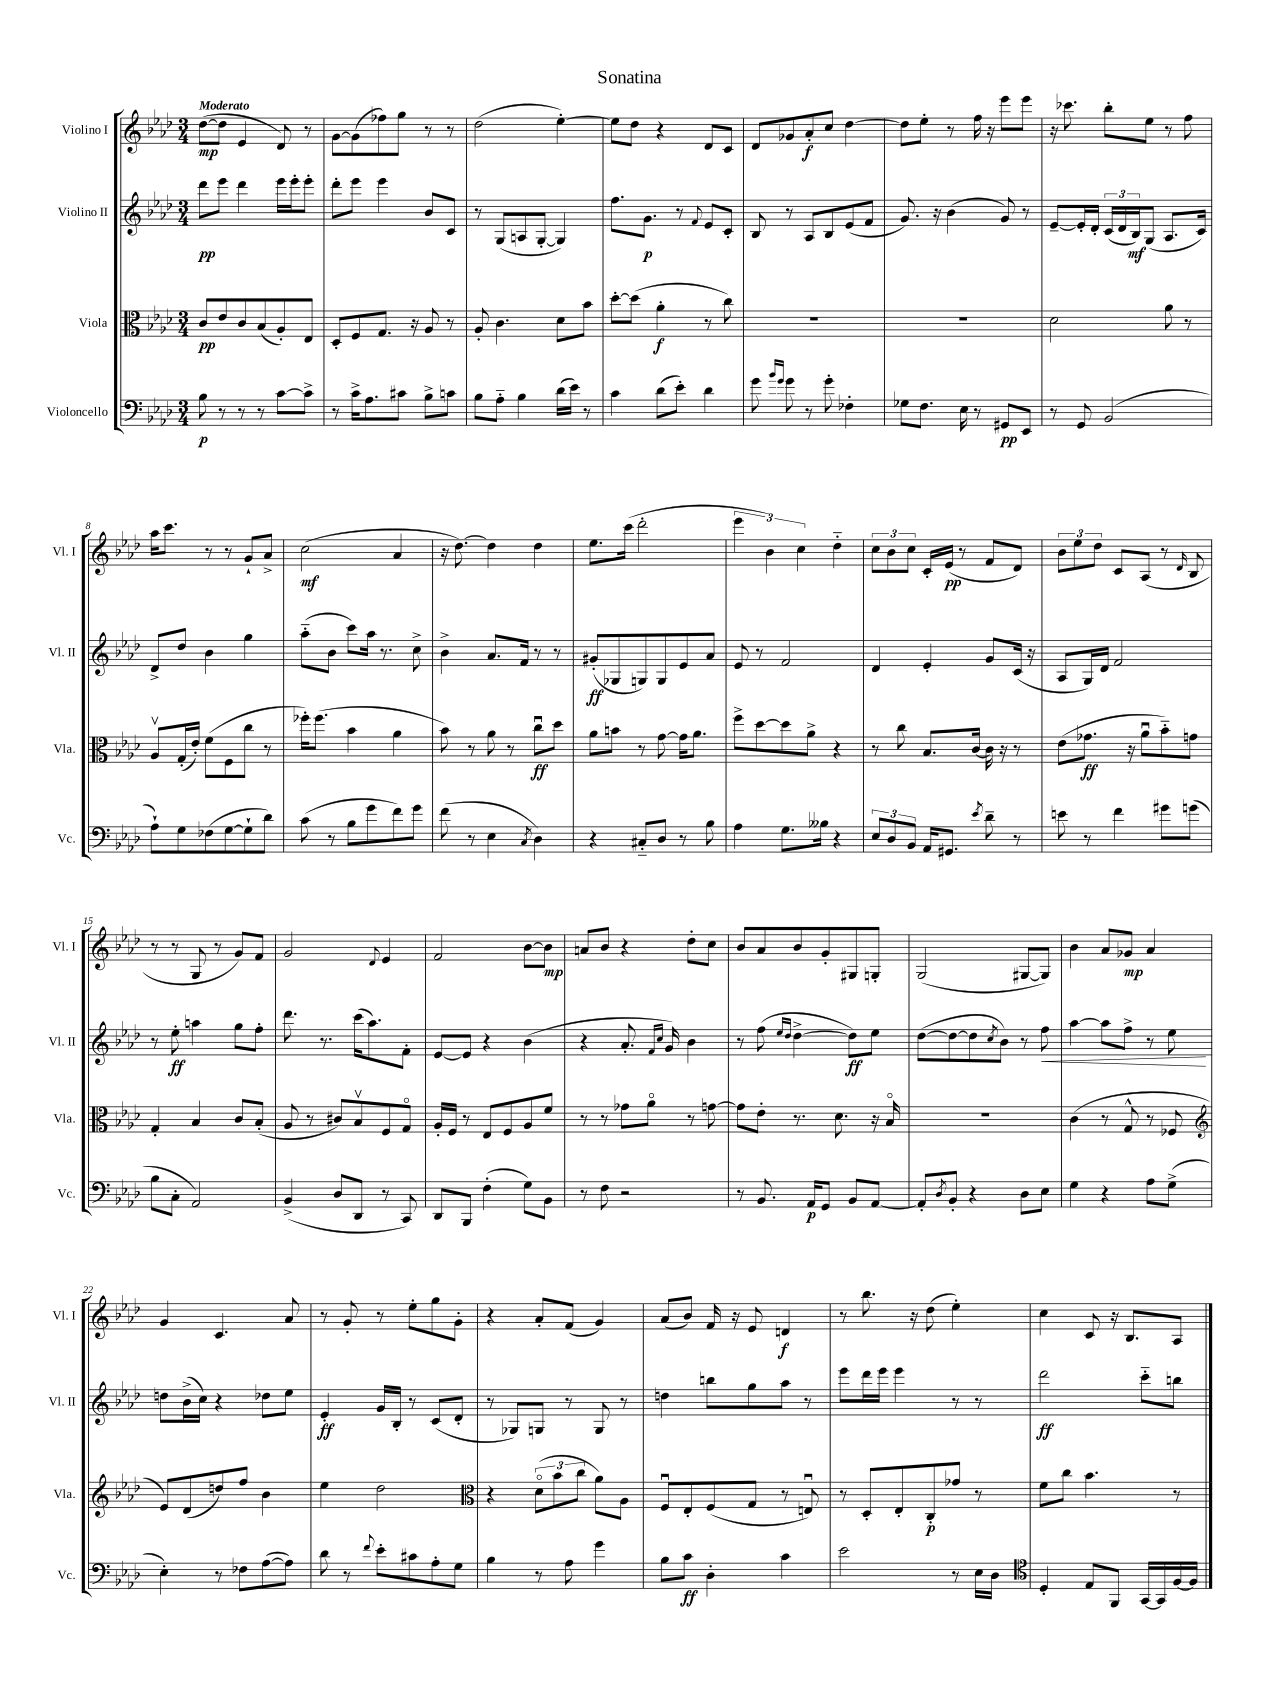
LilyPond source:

\header { title = "Sonatina" }
<<
\new StaffGroup <<
\new Staff = "s0" \with { instrumentName = "Violino I" shortInstrumentName = "Vl. I" } {
    \clef treble \key aes \major \numericTimeSignature \time 3/4 \tempo "Moderato"
    des''8~\mp( des''8 ees'4 des'8) r8 |
    g'8~ g'8( fes''8) g''8 r8 r8 |
    des''2( ees''4~-.) |
    ees''8 des''8 r4 des'8 c'8 |
    des'8 ges'8 aes'8-.\f c''8 des''4~ |
    des''8 ees''8-. r8 f''16 r16 ees'''8 ees'''8 |
    r16 ces'''8. bes''8-. ees''8 r8 f''8 |
    aes''16 c'''8. r8 r8 g'8-! aes'8-> |
    c''2\mf( aes'4 |
    r16 des''8.~) des''4 des''4 |
    ees''8. c'''16( des'''2-. |
    \tuplet 3/2 { ees'''4 bes'4) c''4 } des''4-_ |
    \tuplet 3/2 { c''8 bes'8 c''8 } c'16-. ees'16\pp( r8 f'8 des'8) |
    \tuplet 3/2 { bes'8 ees''8 des''8 } c'8 aes8( r8 \grace { des'16 } bes8 |
    r8 r8 g8 r8 g'8) f'8 |
    g'2 \appoggiatura { des'8 } ees'4 |
    f'2 bes'8~ bes'8\mp |
    a'8 bes'8 r4 des''8-. c''8 |
    bes'8 aes'8 bes'8 g'8-. gis8 g8-. |
    g2( gis8~ gis8) |
    bes'4 aes'8 ges'8\mp aes'4 |
    g'4 c'4. aes'8 |
    r8 g'8-. r8 ees''8-. g''8 g'8-. |
    r4 aes'8-. f'8( g'4) |
    aes'8( bes'8) f'16 r16 ees'8 d'4\f |
    r8 bes''8. r16 des''8( ees''4-.) |
    c''4 c'8 r16 bes8. aes8 \bar "|." |
}
\new Staff = "s1" \with { instrumentName = "Violino II" shortInstrumentName = "Vl. II" } {
    \clef treble \key aes \major \numericTimeSignature \time 3/4
    des'''8\pp ees'''8 des'''4 ees'''16 ees'''16-. ees'''8-. |
    des'''8-. ees'''8 ees'''4 bes'8 c'8 |
    r8 g8( a8 g8~-. g4) |
    f''8. g'8.\p r8 \appoggiatura { f'8 } ees'8 c'8-. |
    bes8 r8 aes8 bes8 ees'8( f'8 |
    g'8.) r16 bes'4( g'8) r8 |
    ees'8~-- ees'16-. des'16-. \tuplet 3/2 { c'16( des'16 bes16\mf) } g8( aes8. c'16) |
    des'8-> des''8 bes'4 g''4 |
    aes''8-_( bes'8 c'''8) aes''16 r8. c''8-> |
    bes'4-> aes'8. f'16 r8 r8 |
    gis'8-.\ff( ges8 g8) g8 ees'8 aes'8 |
    ees'8 r8 f'2 |
    des'4 ees'4-. g'8 c'16( r16 |
    aes8 g16) des'16 f'2 |
    r8 ees''8-.\ff a''4 g''8 f''8-. |
    des'''8. r8. c'''16( aes''8.) f'8-. |
    ees'8~ ees'8 r4 bes'4( |
    r4 aes'8.-. \grace { f'16 c''16 } g'16) bes'4 |
    r8 f''8( \grace { ees''16 des''16 } des''4~-> des''8\ff) ees''8 |
    des''8~( des''8~ des''8 \acciaccatura { c''8 } bes'8) r8 f''8\< |
    aes''4~ aes''8 f''8-> r8 ees''8\! |
    d''8 bes'16->( c''16) r4 des''8 ees''8 |
    ees'4-.\ff g'16 bes16-. r8 c'8( des'8-. |
    r8 ges8) g8 r8 g8 r8 |
    d''4 b''8 g''8 aes''8 r8 |
    ees'''8 des'''16 ees'''16 ees'''4 r8 r8 |
    des'''2\ff c'''8-_ b''8 \bar "|." |
}
\new Staff = "s2" \with { instrumentName = "Viola" shortInstrumentName = "Vla." } {
    \clef alto \key aes \major \numericTimeSignature \time 3/4
    c'8\pp ees'8 c'8 bes8( aes8-.) ees8 |
    des8-. f8 g8. r16 aes8 r8 |
    aes8-. c'4. des'8 bes'8 |
    des''8~-. des''8( aes'4-.\f r8 c''8) |
    R2. |
    R2. |
    des'2 aes'8 r8 |
    aes8\upbow g16-.( ees'16-.) f'8( f8 c''8 r8 |
    fes''16-.) fes''8.( bes'4 aes'4 |
    bes'8) r8 aes'8 r8 c''8\downbow\ff des''8 |
    aes'8 b'8 r8 g'8~ g'16 aes'8. |
    f''8-> des''8~ des''8 aes'8-> r4 |
    r8 c''8 bes8. c'16~ c'16 r16 r8 |
    ees'8( ges'8.\ff r16 aes'8\downbow bes'8-_) g'8 |
    g4-. bes4 c'8 bes8-.( |
    aes8 r8 cis'8) bes8\upbow f8 g8\flageolet |
    aes16-. f16 r8 ees8 f8 aes8 f'8 |
    r8 r8 ges'8 aes'8\flageolet r8 g'8~ |
    g'8 ees'8-. r8. des'8. r16 bes16\flageolet |
    R2. |
    c'4( r8 g8-^ r8 fes8 |
    \clef treble ees'8) des'8( d''8) f''8 bes'4 |
    ees''4 des''2 |
    \clef alto r4 \tuplet 3/2 { des'8\flageolet( bes'8 c''8 } aes'8) aes8 |
    f8\downbow ees8-. f8( g8 r8 e8\downbow) |
    r8 des8-. ees8-. c8-.\p ges'8 r8 |
    f'8 c''8 bes'4. r8 \bar "|." |
}
\new Staff = "s3" \with { instrumentName = "Violoncello" shortInstrumentName = "Vc." } {
    \clef bass \key aes \major \numericTimeSignature \time 3/4
    bes8\p r8 r8 r8 c'8~ c'8-> |
    r8 c'16-> aes8. cis'8 bes8-> c'8 |
    bes8 aes8-_ bes4 des'16( ees'16) r8 |
    c'4 des'8( ees'8-.) des'4 |
    g'8 \grace { bes'16 g'16 } g'8 r8 g'8-. fes4-. |
    ges8 f8. ees16 r8 gis,8\pp ees,8 |
    r8 g,8 bes,2( |
    aes8-!) g8 fes8( g8~ g8-! des'8) |
    c'8( r8 bes8 g'8 f'8) g'8 |
    f'8( r8 ees4 \acciaccatura { c8 } des4) |
    r4 cis8-_ des8 r8 bes8 |
    aes4 g8. beses16 r4 |
    \tuplet 3/2 { ees8 des8 bes,8 } aes,16 gis,8. \acciaccatura { ees'8 } des'8-- r8 |
    e'8 r8 f'4 gis'8 g'8( |
    bes8 c8-. aes,2) |
    bes,4->( des8 des,8 r8 c,8) |
    des,8 bes,,8 f4-.( g8) bes,8 |
    r8 f8 r2 |
    r8 bes,8. aes,16\p g,8 bes,8 aes,8~ |
    aes,8-. \acciaccatura { des8 } bes,8-. r4 des8 ees8 |
    g4 r4 aes8 g8->( |
    ees4-.) r8 fes8 aes8~( aes8) |
    des'8 r8 \appoggiatura { f'8 } ees'8-. cis'8 aes8-. g8 |
    bes4 r8 aes8 g'4 |
    bes8 c'8\ff des4-. c'4 |
    ees'2 r8 ees16 des16 |
    \clef tenor des4-. ees8 f,8 g,16~ g,16 f16~ f16 \bar "|." |
}
>>
>>
